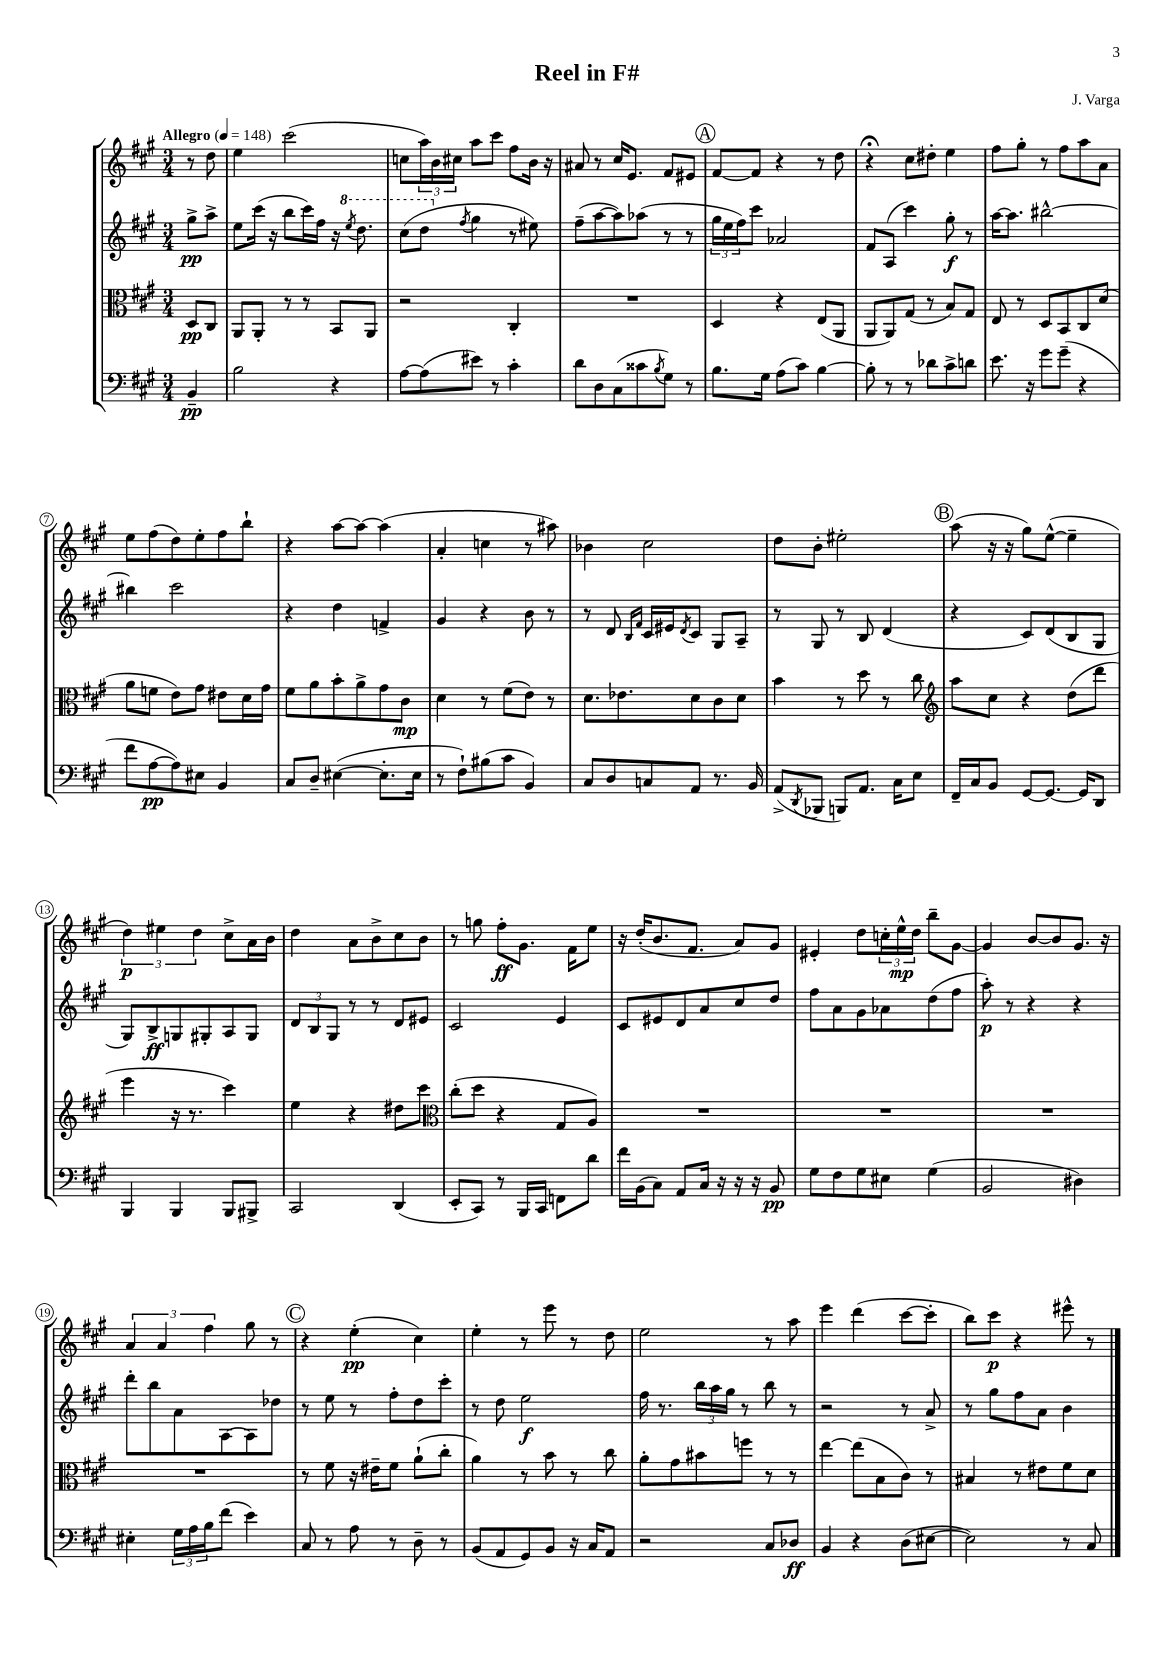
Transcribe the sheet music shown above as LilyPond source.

\header { title = "Reel in F#" composer = "J. Varga" }
<<
\new StaffGroup <<
\new Staff = "s0" {
    \clef treble \key a \major \numericTimeSignature \time 3/4 \partial 4 \tempo "Allegro" 4 = 148
    r8 d''8 |
    e''4 cis'''2( |
    c''8 \tuplet 3/2 { a''16) b'16 cis''16 } a''8 cis'''8 fis''8 b'16 r16 |
    ais'8 r8 cis''16 e'8. fis'8 eis'8 |
    \mark \markup { \circle "A" } fis'8~ fis'8 r4 r8 d''8 |
    r4\fermata cis''8 dis''8-. e''4 |
    fis''8 gis''8-. r8 fis''8 a''8 a'8 |
    e''8 fis''8( d''8) e''8-. fis''8 b''8-! |
    r4 a''8~ a''8~ a''4( |
    a'4-. c''4 r8 ais''8) |
    bes'4 cis''2 |
    d''8 b'8-. eis''2-. |
    \mark \markup { \circle "B" } a''8( r16 r16 gis''8) e''8~-^( e''4-- |
    \tuplet 3/2 { d''4\p) eis''4 d''4 } cis''8-> a'16 b'16 |
    d''4 a'8 b'8-> cis''8 b'8 |
    r8 g''8 fis''8-.\ff gis'8. fis'16 e''8 |
    r16 d''16-.( b'8. fis'8. a'8) gis'8 |
    eis'4-. d''8 \tuplet 3/2 { c''16-. e''16-^\mp d''16 } b''8-- gis'8~ |
    gis'4 b'8~ b'8 gis'8. r16 |
    \tuplet 3/2 { a'4 a'4 fis''4 } gis''8 r8 |
    \mark \markup { \circle "C" } r4 e''4-.\pp( cis''4) |
    e''4-. r8 e'''8 r8 d''8 |
    e''2 r8 a''8 |
    e'''4 d'''4( cis'''8~ cis'''8-. |
    b''8) cis'''8\p r4 eis'''8-^ r8 \bar "|." |
}
\new Staff = "s1" {
    \clef treble \key a \major \numericTimeSignature \time 3/4 \partial 4
    gis''8->\pp a''8-> |
    e''8 cis'''16( r16 b''8 cis'''16) fis''16 r16 \ottava #1 \acciaccatura { e'''8 } d'''8. |
    cis'''8( d'''8 \ottava #0 \acciaccatura { fis''8 } gis''4 r8 eis''8) |
    fis''8--( a''8~ a''8) aes''8( r8 r8 |
    \mark \markup { \circle "A" } \tuplet 3/2 { gis''16 e''16 fis''16) } cis'''8 aes'2 |
    fis'8 a8( cis'''4) gis''8-.\f r8 |
    a''16~ a''8. bis''2~-^ |
    bis''4 cis'''2 |
    r4 d''4 f'4-> |
    gis'4 r4 b'8 r8 |
    r8 d'8 \grace { b16 fis'16 } cis'16 eis'16 \acciaccatura { d'8 } cis'8 gis8 a8-- |
    r8 gis8 r8 b8 d'4( |
    \mark \markup { \circle "B" } r4 cis'8) d'8( b8 gis8 |
    gis8) b8->\ff g8 gis8-. a8 gis8 |
    \tuplet 3/2 { d'8 b8 gis8 } r8 r8 d'8 eis'8 |
    cis'2 e'4 |
    cis'8 eis'8 d'8 a'8 cis''8 d''8 |
    fis''8 a'8 gis'8 aes'8 d''8( fis''8 |
    a''8-.\p) r8 r4 r4 |
    d'''8-. b''8 a'8 a8~ a8 des''8 |
    \mark \markup { \circle "C" } r8 e''8 r8 fis''8-. d''8 cis'''8-. |
    r8 d''8 e''2\f |
    fis''16 r8. \tuplet 3/2 { b''16 a''16 gis''16 } r8 b''8 r8 |
    r2 r8 a'8-> |
    r8 gis''8 fis''8 a'8 b'4 \bar "|." |
}
\new Staff = "s2" {
    \clef alto \key a \major \numericTimeSignature \time 3/4 \partial 4
    d8\pp cis8 |
    a,8 a,8-. r8 r8 b,8 a,8 |
    r2 cis4-. |
    R2. |
    \mark \markup { \circle "A" } d4 r4 e8( a,8 |
    a,8 a,8) gis8( r8 b8) gis8 |
    e8 r8 d8 b,8 cis8 d'8( |
    a'8 f'8 e'8) gis'8 eis'8 d'16 gis'16 |
    fis'8 a'8 b'8-. a'8-> gis'8 cis'8\mp |
    d'4 r8 fis'8( e'8) r8 |
    d'8. ees'8. d'8 cis'8 d'8 |
    b'4 r8 d''8 r8 cis''8 |
    \mark \markup { \circle "B" } \clef treble a''8 cis''8 r4 d''8( d'''8 |
    e'''4 r16 r8. cis'''4) |
    e''4 r4 dis''8 cis'''8 |
    \clef alto cis''8-.( d''8 r4 gis8 a8) |
    R2. |
    R2. |
    R2. |
    R2. |
    \mark \markup { \circle "C" } r8 fis'8 r16 eis'16-- fis'8 a'8-!( cis''8-. |
    a'4) r8 b'8 r8 cis''8 |
    a'8-. gis'8 bis'8 f''8 r8 r8 |
    e''4~ e''8( b8 cis'8) r8 |
    bis4 r8 eis'8 fis'8 d'8 \bar "|." |
}
\new Staff = "s3" {
    \clef bass \key a \major \numericTimeSignature \time 3/4 \partial 4
    b,4--\pp |
    b2 r4 |
    a8~ a8( eis'8) r8 cis'4-. |
    d'8 d8 cis8( cisis'8 \acciaccatura { b8 } gis8) r8 |
    \mark \markup { \circle "A" } b8. gis16 a8( cis'8) b4~ |
    b8-. r8 r8 des'8 cis'8-> d'8 |
    e'8. r16 gis'8 gis'8--( r4 |
    fis'8 a8~\pp a8) eis8 b,4 |
    cis8 d8-- eis4~( eis8.-. eis16 |
    r8 fis8-!) bis8( cis'8 b,4) |
    cis8 d8 c8 a,8 r8. b,16 |
    a,8->( \acciaccatura { d,8 } bes,,8 b,,8) a,8. cis16 e8 |
    \mark \markup { \circle "B" } fis,16-- cis16 b,8 gis,8~ gis,8.~ gis,16 d,8 |
    b,,4 b,,4 b,,8 bis,,8-> |
    cis,2 d,4( |
    e,8-. cis,8) r8 b,,16 cis,16 f,8 d'8 |
    fis'16 b,16( cis8) a,8 cis16 r16 r16 r16 b,8\pp |
    gis8 fis8 gis8 eis8 gis4( |
    b,2 dis4) |
    eis4-. \tuplet 3/2 { gis16 a16 b16 } fis'8( e'4) |
    \mark \markup { \circle "C" } cis8 r8 a8 r8 d8-- r8 |
    b,8( a,8 gis,8) b,8 r16 cis16 a,8 |
    r2 cis8 des8\ff |
    b,4 r4 d8( eis8~ |
    eis2) r8 cis8 \bar "|." |
}
>>
>>
\layout { \context { \Score \override BarNumber.stencil = #(make-stencil-circler 0.1 0.3 ly:text-interface::print) } }
